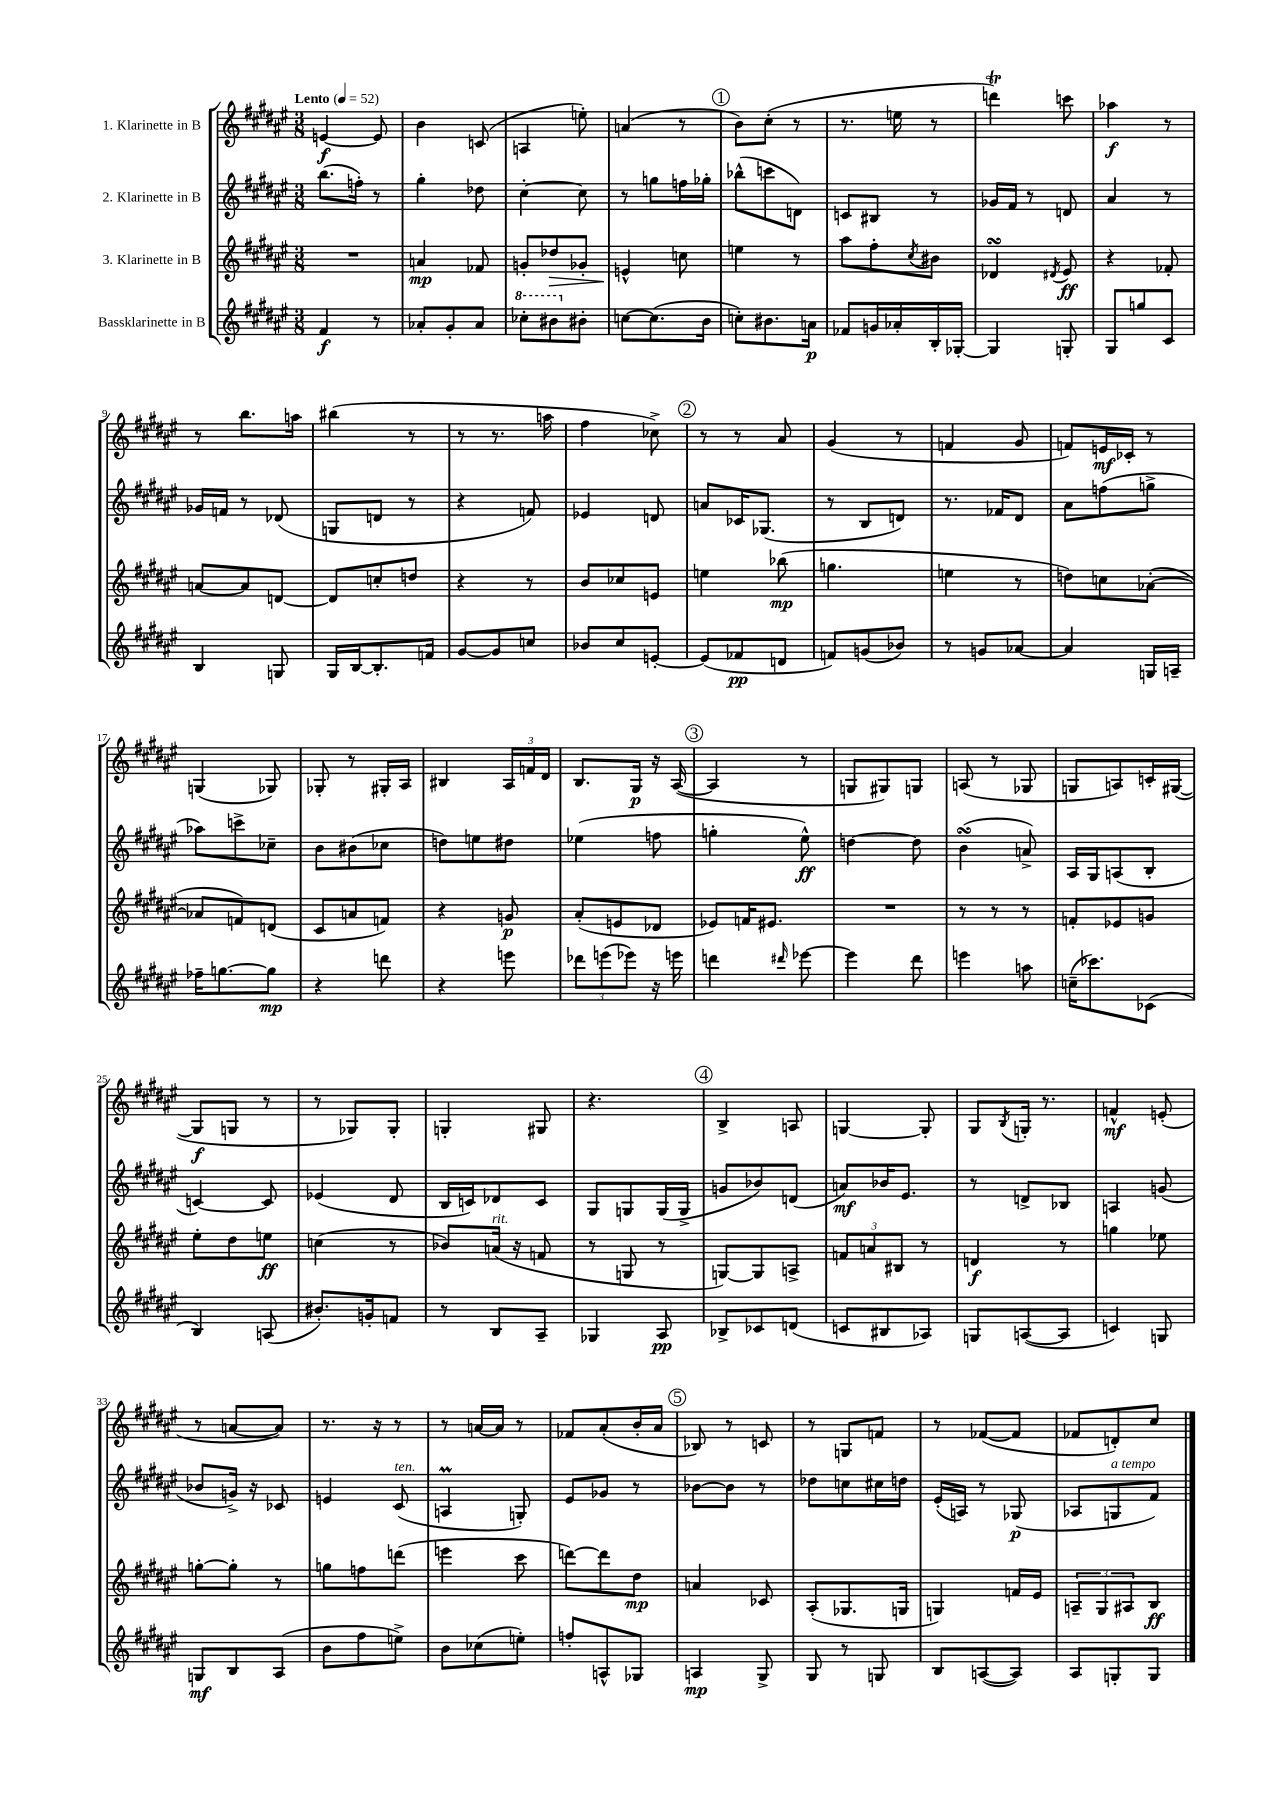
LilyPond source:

<<
\new StaffGroup <<
\new Staff = "s0" \with { instrumentName = "1. Klarinette in B" } {
    \clef treble \key fis \major \numericTimeSignature \time 3/8 \tempo "Lento" 4 = 52
    e'4~\f e'8 |
    b'4 c'8( |
    a4 e''8-.) |
    a'4( r8 |
    \mark \markup { \circle "1" } b'8) cis''8-.( r8 |
    r8. e''16 r8 |
    d'''4\trill) c'''8 |
    aes''4\f r8 |
    r8 b''8. a''16 |
    bis''4( r8 |
    r8 r8. a''16 |
    fis''4 ces''8->) |
    \mark \markup { \circle "2" } r8 r8 ais'8 |
    gis'4( r8 |
    f'4 gis'8 |
    f'8) e'16\mf ces'16-. r8 |
    g4( ges8) |
    ges8-. r8 gis16-. ais16 |
    bis4 \tuplet 3/2 { ais16 f'16 dis'16 } |
    b8. gis16\p r16 ais16~( |
    \mark \markup { \circle "3" } ais4 r8 |
    g8 gis8) g8 |
    a8( r8 ges8 |
    g8 a8) c'16-. gis16~( |
    gis8\f g8 r8 |
    r8 ges8) ges8-. |
    g4-. gis8 |
    r4. |
    \mark \markup { \circle "4" } b4-> a8 |
    g4~ g8-. |
    gis8 \acciaccatura { b8 } g16-. r8. |
    f'4-^\mf e'8-.( |
    r8 a'8~ a'8) |
    r8. r16 r8 |
    r8 a'16~ a'16 r8 |
    fes'8 ais'8-.( b'16-. ais'16 |
    \mark \markup { \circle "5" } bes8) r8 c'8 |
    r8 g8 f'8 |
    r8 fes'8~( fes'8 |
    fes'8 d'8-.) cis''8 \bar "|." |
}
\new Staff = "s1" \with { instrumentName = "2. Klarinette in B" } {
    \clef treble \key fis \major \numericTimeSignature \time 3/8
    b''8.( f''16-.) r8 |
    gis''4-. des''8 |
    cis''4~-. cis''8 |
    r8 g''8 f''16 ges''16-. |
    \mark \markup { \circle "1" } bes''8-^( c'''8 d'8) |
    c'8 bis8 r8 |
    ges'16 fis'16 r8 d'8 |
    ais'4 r8 |
    ges'16 f'16 r8 des'8( |
    g8 d'8 r8 |
    r4 f'8) |
    ees'4 d'8 |
    \mark \markup { \circle "2" } a'8 ces'16 ges8.( |
    r8 b8 d'8) |
    r8. fes'16 dis'8 |
    ais'8 f''8( g''8-> |
    aes''8) c'''8-> ces''8-- |
    b'8 bis'8( ces''8 |
    d''8) e''8 dis''8 |
    ees''4( f''8 |
    \mark \markup { \circle "3" } g''4-. eis''8-^\ff) |
    d''4~ d''8 |
    b'4\turn( a'8->) |
    ais16 gis16 a8( b8-. |
    c'4~) c'8 |
    ees'4( dis'8 |
    b16 c'16) des'8 c'8 |
    gis8 g8 g16( g16-> |
    \mark \markup { \circle "4" } g'8 bes'8) d'8( |
    a'8\mf) bes'16 eis'8. |
    r8 d'8-> bes8 |
    a4 g'8( |
    bes'8 g'16->) r16 ces'8 |
    e'4 cis'8^\markup { \italic "ten." }( |
    a4\prall g8-.) |
    eis'8 ges'8 r8 |
    \mark \markup { \circle "5" } bes'8~ bes'8 r8 |
    des''8 c''8 cis''16 d''16 |
    eis'16-.( a16) r8 ges8\p( |
    aes8 g8^\markup { \italic "a tempo" } fis'8) \bar "|." |
}
\new Staff = "s2" \with { instrumentName = "3. Klarinette in B" } {
    \clef treble \key fis \major \numericTimeSignature \time 3/8
    R4. |
    a'4\mp fes'8 |
    g'8-. des''8\> ges'8-. |
    e'4-^\! c''8 |
    \mark \markup { \circle "1" } e''4 r8 |
    ais''8 fis''8-. \acciaccatura { cis''8 } bis'8 |
    des'4\turn \acciaccatura { dis'8 } eis'8\ff |
    r4 fes'8-. |
    a'8~ a'8 d'8~ |
    d'8 c''8-. d''8 |
    r4 r8 |
    b'8 ces''8 e'8 |
    \mark \markup { \circle "2" } e''4 bes''8\mp( |
    g''4. |
    e''4 r8 |
    d''8) c''8 aes'8~-.( |
    aes'8 f'8) d'8( |
    cis'8 a'8 f'8) |
    r4 g'8\p |
    ais'8-.( e'8 des'8 |
    \mark \markup { \circle "3" } ees'8) f'16 eis'8. |
    R4. |
    r8 r8 r8 |
    f'8-. ees'8 g'8 |
    eis''8-. dis''8 e''8\ff |
    c''4( r8 |
    bes'8) a'16^\markup { \italic "rit." }( r16 f'8 |
    r8 g8 r8 |
    \mark \markup { \circle "4" } g8~) g8 a8-> |
    \tuplet 3/2 { f'8 a'8 bis8 } r8 |
    d'4\f r8 |
    g''4 ees''8 |
    g''8~-. g''8-. r8 |
    g''8 f''8 d'''8( |
    e'''4 cis'''8 |
    d'''8~) d'''8 dis''8\mp |
    \mark \markup { \circle "5" } a'4 ces'8 |
    ais8-.( ges8. g16 |
    g4) f'16 eis'16 |
    \tuplet 3/2 { a8-- gis8 ais8 } b8\ff \bar "|." |
}
\new Staff = "s3" \with { instrumentName = "Bassklarinette in B" } {
    \clef treble \key fis \major \numericTimeSignature \time 3/8
    fis'4\f r8 |
    aes'8-. gis'8-. aes'8 |
    \ottava #1 ces'''8-. bis''8 \ottava #0 bis'8-. |
    c''8~ c''8.( b'16 |
    \mark \markup { \circle "1" } c''8-.) bis'8. a'16\p |
    fes'8 g'16 aes'16-. b16-. ges16~-. |
    ges4 g8-. |
    gis8 g''8 cis'8 |
    b4 g8 |
    gis16 b16~ b8.-. f'16 |
    gis'8~ gis'8 c''8 |
    bes'8 cis''8 e'8~-. |
    \mark \markup { \circle "2" } e'8( fes'8\pp d'8 |
    f'8) g'8( bes'8) |
    r8 g'8 aes'8~ |
    aes'4 g16 a16-- |
    fes''16-- g''8.~ g''8\mp |
    r4 d'''8 |
    r4 e'''8 |
    \tuplet 3/2 { des'''8 e'''8( ees'''8) } r16 e'''16 |
    \mark \markup { \circle "3" } d'''4 \grace { dis'''16 } ees'''8~ |
    ees'''4 dis'''8 |
    e'''4 a''8 |
    c''16--( ces'''8.) ces'8( |
    b4) a8( |
    bis'8.-.) g'16-. f'8 |
    r8 b8 ais8-- |
    ges4 ais8\pp |
    \mark \markup { \circle "4" } bes8-> ces'8 d'8( |
    c'8 bis8 aes8) |
    g8 a8~( a8 |
    c'4) g8 |
    g8\mf b8 ais8( |
    b'8 fis''8 e''8->) |
    b'8 ces''8( e''8-.) |
    f''8-. a8-^ ges8 |
    \mark \markup { \circle "5" } a4\mp gis8-> |
    gis8 r8 g8 |
    b8 a8~( a8) |
    ais8 g8-. g8 \bar "|." |
}
>>
>>
